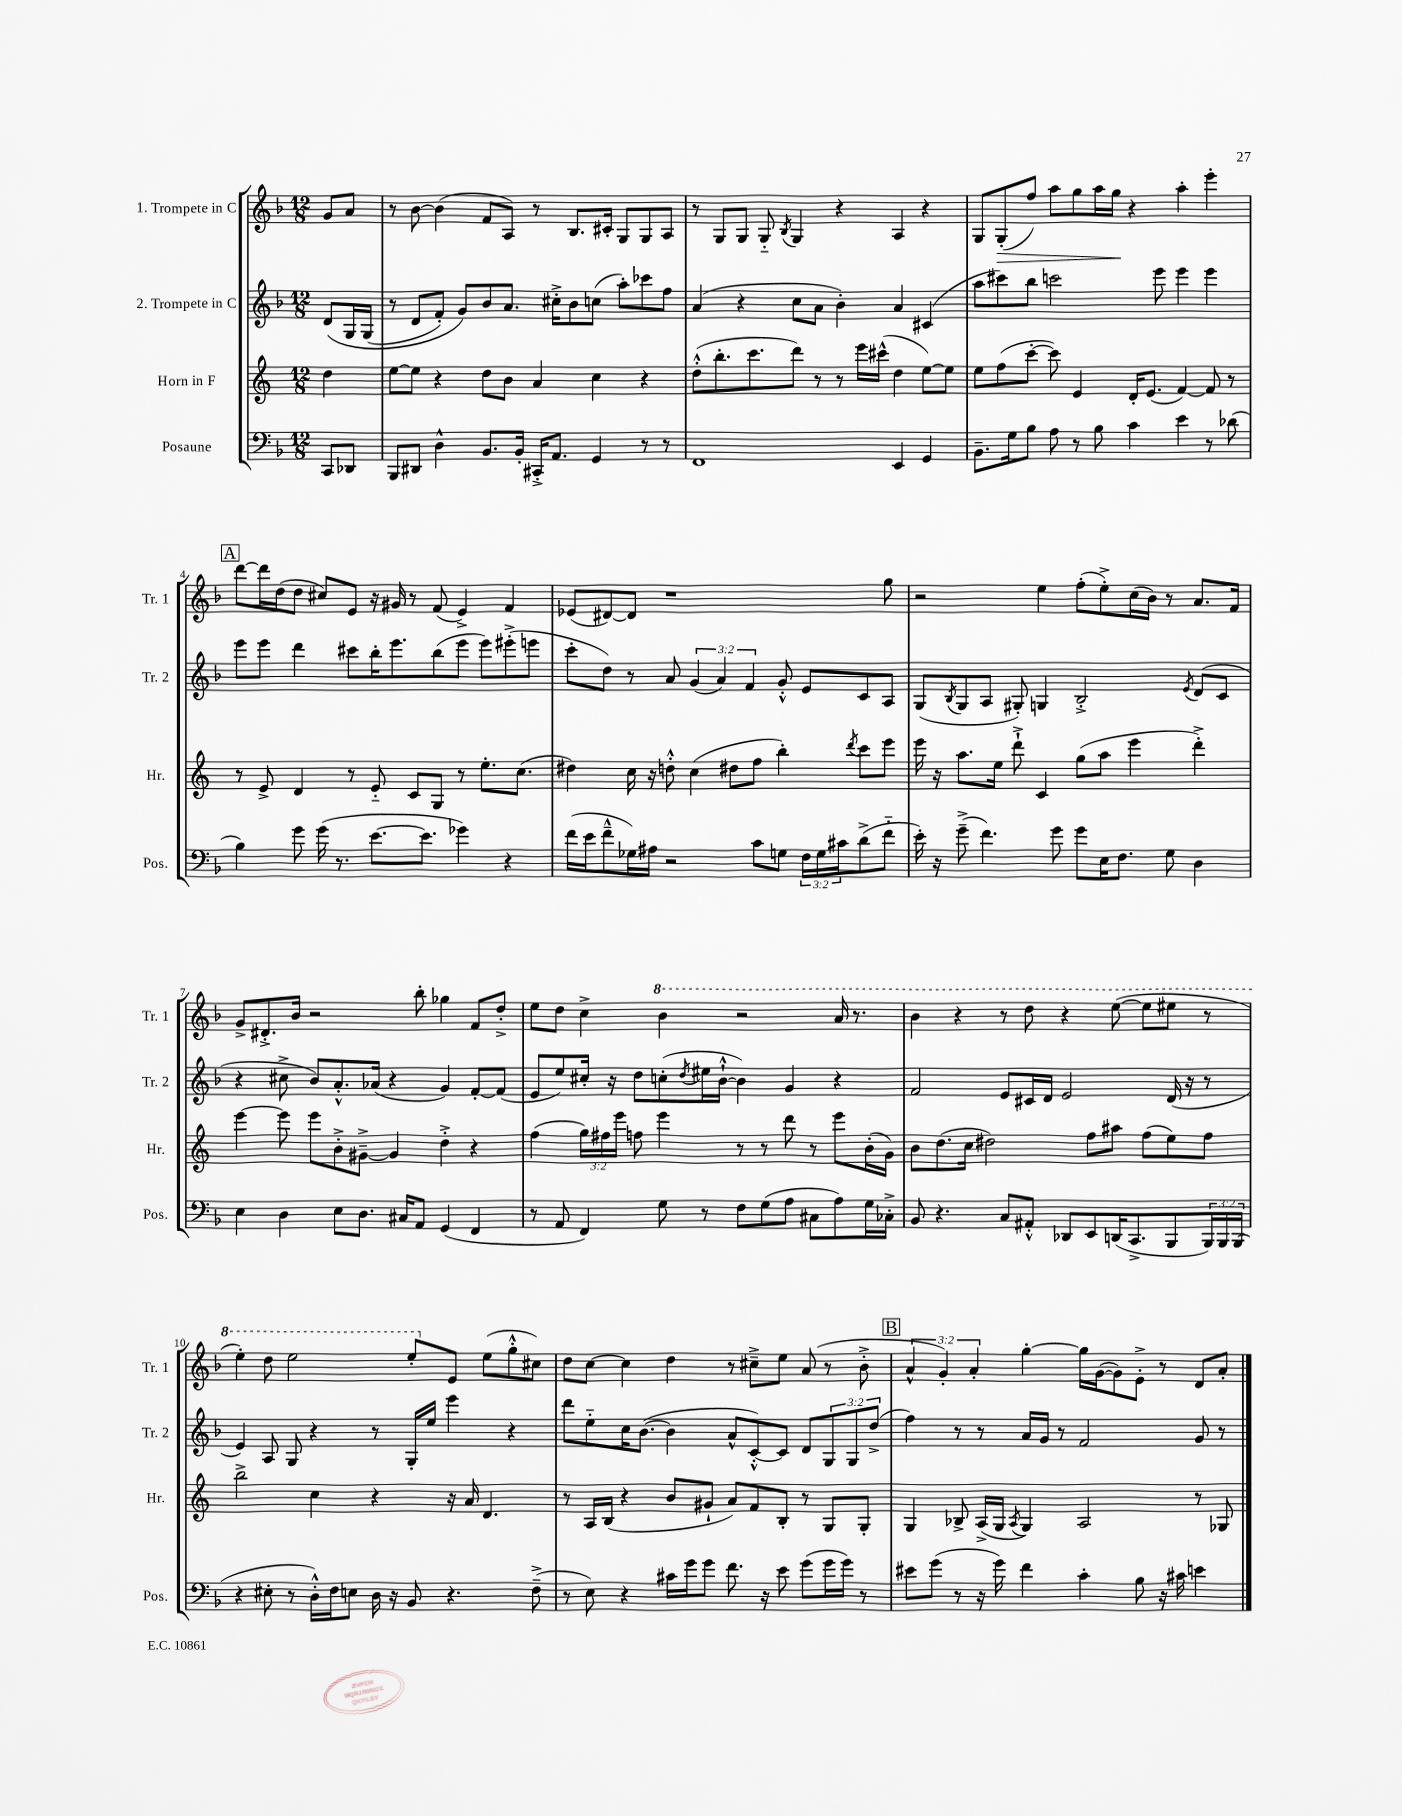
<<
\new StaffGroup <<
\new Staff = "s0" \with { instrumentName = "1. Trompete in C" shortInstrumentName = "Tr. 1" } {
    \clef treble \key f \major \numericTimeSignature \time 12/8 \override Staff.TupletNumber.text = #tuplet-number::calc-fraction-text \partial 4
    g'8 a'8 |
    r8 bes'8~ bes'4( f'8 a8) r8 bes8. cis'16-. g8 g8 a8 |
    r8 g8 g8 g8-_ \acciaccatura { bes8 } g4 r4 a4 r4 |
    g8 g8-.\>( f''8) a''8 g''8 a''16 g''16\! r4 a''4-. e'''4-. |
    \mark \markup { \box "A" } d'''8~ d'''16 d''16( d''8 cis''8) e'8 r16 gis'16 r8 f'8( e'4->) f'4 |
    ees'8( dis'8~) dis'8 r1 g''8 |
    r2 e''4 f''8-.( e''8-.->) c''16( bes'16) r8 a'8. f'16 |
    g'8-> dis'8.-.-> bes'16 r2 bes''8-. ges''4 f'8 d''8-.-> |
    e''8 d''8 c''4-> \ottava #1 bes''4 r2 a''16 r8. |
    bes''4 r4 r8 d'''8 r4 e'''8~( e'''8 eis'''8 r8 |
    e'''4-.) d'''8 e'''2 e'''8-. \ottava #0 e'8 e''8( g''8-.-^ cis''8) |
    d''8 c''8~ c''4 d''4 r8 cis''8---> e''8 a'8( r8 bes'8-.-> |
    \mark \markup { \box "B" } \tuplet 3/2 { a'4-^ g'4-.) a'4-. } g''4~-. g''16 g'16~( g'8) e'8-.-> r8 d'8 a'8-. \bar "|." |
}
\new Staff = "s1" \with { instrumentName = "2. Trompete in C" shortInstrumentName = "Tr. 2" } {
    \clef treble \key f \major \numericTimeSignature \time 12/8 \override Staff.TupletNumber.text = #tuplet-number::calc-fraction-text \partial 4
    d'8\( g16 g16( |
    r8 d'8 f'8-.) g'8\) bes'8 a'8. cis''16-.-> bes'8 c''8( a''8-.) ces'''8 f''8 |
    a'4( r4 c''8 a'8 bes'4-.) a'4 cis'4( |
    a''8 cis'''8) bes''8 c'''2 e'''8 e'''4 e'''4 |
    \mark \markup { \box "A" } e'''8 e'''8 d'''4 cis'''8 bes''16-. e'''8. bes''8( e'''8 e'''8) eis'''8-.->( e'''8 |
    c'''8-. d''8) r8 a'8 \tuplet 3/2 { g'4( a'4) f'4 } g'8-.-^ e'8 c'8 a8 |
    g8( \acciaccatura { bes8 } g8 a8 gis8-.) g4 bes2-.-> \acciaccatura { e'8 } d'8( c'8 |
    r4 cis''8-> bes'8) a'8.-.-^ aes'16( r4 g'4) f'8~-. f'8( |
    e'8 e''8) cis''16-. r16 d''8 c''8-.( \acciaccatura { d''8 } eis''16 bes'16~-!-^ bes'4) g'4 r4 |
    f'2 e'8 cis'16 d'16 e'2 d'16( r16 r8 |
    e'4) a8 g8 r4 r8 g16-. e''16 e'''4 r4 |
    d'''8 e''8-_ c''16 bes'8.~( bes'4 a'8-^ c'8~-.-^) c'8 d'8 \tuplet 3/2 { g8 g8 d''8->( } |
    \mark \markup { \box "B" } f''4) r8 r8 a'16 g'16 r8 f'2 g'8 r8 \bar "|." |
}
\new Staff = "s2" \with { instrumentName = "Horn in F" shortInstrumentName = "Hr." } {
    \clef treble \key c \major \numericTimeSignature \time 12/8 \override Staff.TupletNumber.text = #tuplet-number::calc-fraction-text \partial 4
    d''4 |
    e''8~ e''8 r4 d''8 b'8 a'4 c''4 r4 |
    d''8-.-^( b''8.-. c'''8. d'''8) r8 r8 e'''16 cis'''16-^( d''4 e''8~) e''8 |
    e''8 f''8( c'''8~-. c'''8) e'4 d'16-. e'8.( f'4~) f'8 r8 |
    \mark \markup { \box "A" } r8 e'8-> d'4 r8 e'8-_ c'8 g8 r8 e''8.-. c''8.( |
    dis''4) c''16 r16 d''8-.-^ c''4( dis''8 f''8 b''4-.) \acciaccatura { d'''8 } c'''8 e'''8 |
    e'''16 r16 a''8. e''16 d'''8-!-> c'4 g''8( a''8 e'''4 d'''4-.->) |
    e'''4~ e'''8 e'''8 b'8-.-> gis'8~---> gis'4 d''4-.-> r4 |
    f''4( \tuplet 3/2 { g''16) fis''16 e'''16 } f''8 e'''4 r8 r8 d'''8 r8 e'''8 b'16-.( g'16) |
    b'8 d''8.( c''16 dis''2) f''8 ais''8 f''8( e''8) f''8 |
    b''2-> c''4 r4 r16 a'16 d'4. |
    r8 a16 b16( r4 b'8 gis'8-! a'8) f'8 b8-. r8 g8 g8-. |
    \mark \markup { \box "B" } g4 bes8-> a16->( g16 \acciaccatura { a8 } g4) a2 r8 ges8 \bar "|." |
}
\new Staff = "s3" \with { instrumentName = "Posaune" shortInstrumentName = "Pos." } {
    \clef bass \key f \major \numericTimeSignature \time 12/8 \override Staff.TupletNumber.text = #tuplet-number::calc-fraction-text \partial 4
    c,8 des,8 |
    bes,,8 dis,8 d4-^ bes,8. bes,16-. cis,16-.-> a,8. g,4 r8 r8 |
    f,1 e,4 g,4 |
    bes,8.-- g16 bes8 a8 r8 bes8 c'4 e'4 r8 des'8( |
    \mark \markup { \box "A" } bes4) g'8 g'16( r8. e'8.~ e'8. ges'4) r4 |
    f'16( e'16 f'8---^ ges16) ais16 r2 c'8 g8 \tuplet 3/2 { f16 g16 cis'16 } d'8->( f'8-_ |
    e'16-.) r16 g'8--->( f'4.) g'8 g'8 e16 f8. g8 d4 |
    e4 d4 e8 d8. cis16 a,8 g,4( f,4 |
    r8 a,8 f,4) g8 r8 f8 g8( a8 cis8 a8) g16 ces16-.-> |
    bes,8 r4. c8 ais,8-.-^ des,8 e,8 d,16( c,8.-> bes,,8 \tuplet 3/2 { bes,,16) bes,,16 bes,,16( } |
    r4 eis8-. r8 d16-.-^) f16 e8 d16 r16 bes,8 r4. f8--->( |
    r8 e8) r4 cis'16 g'16 g'8 f'8. r16 e'8 g'8( g'16 g'16) r8 |
    \mark \markup { \box "B" } eis'8 g'8( r8 r16 g'16) f'4 c'4-. bes8 r16 cis'16 e'4 \bar "|." |
}
>>
>>
